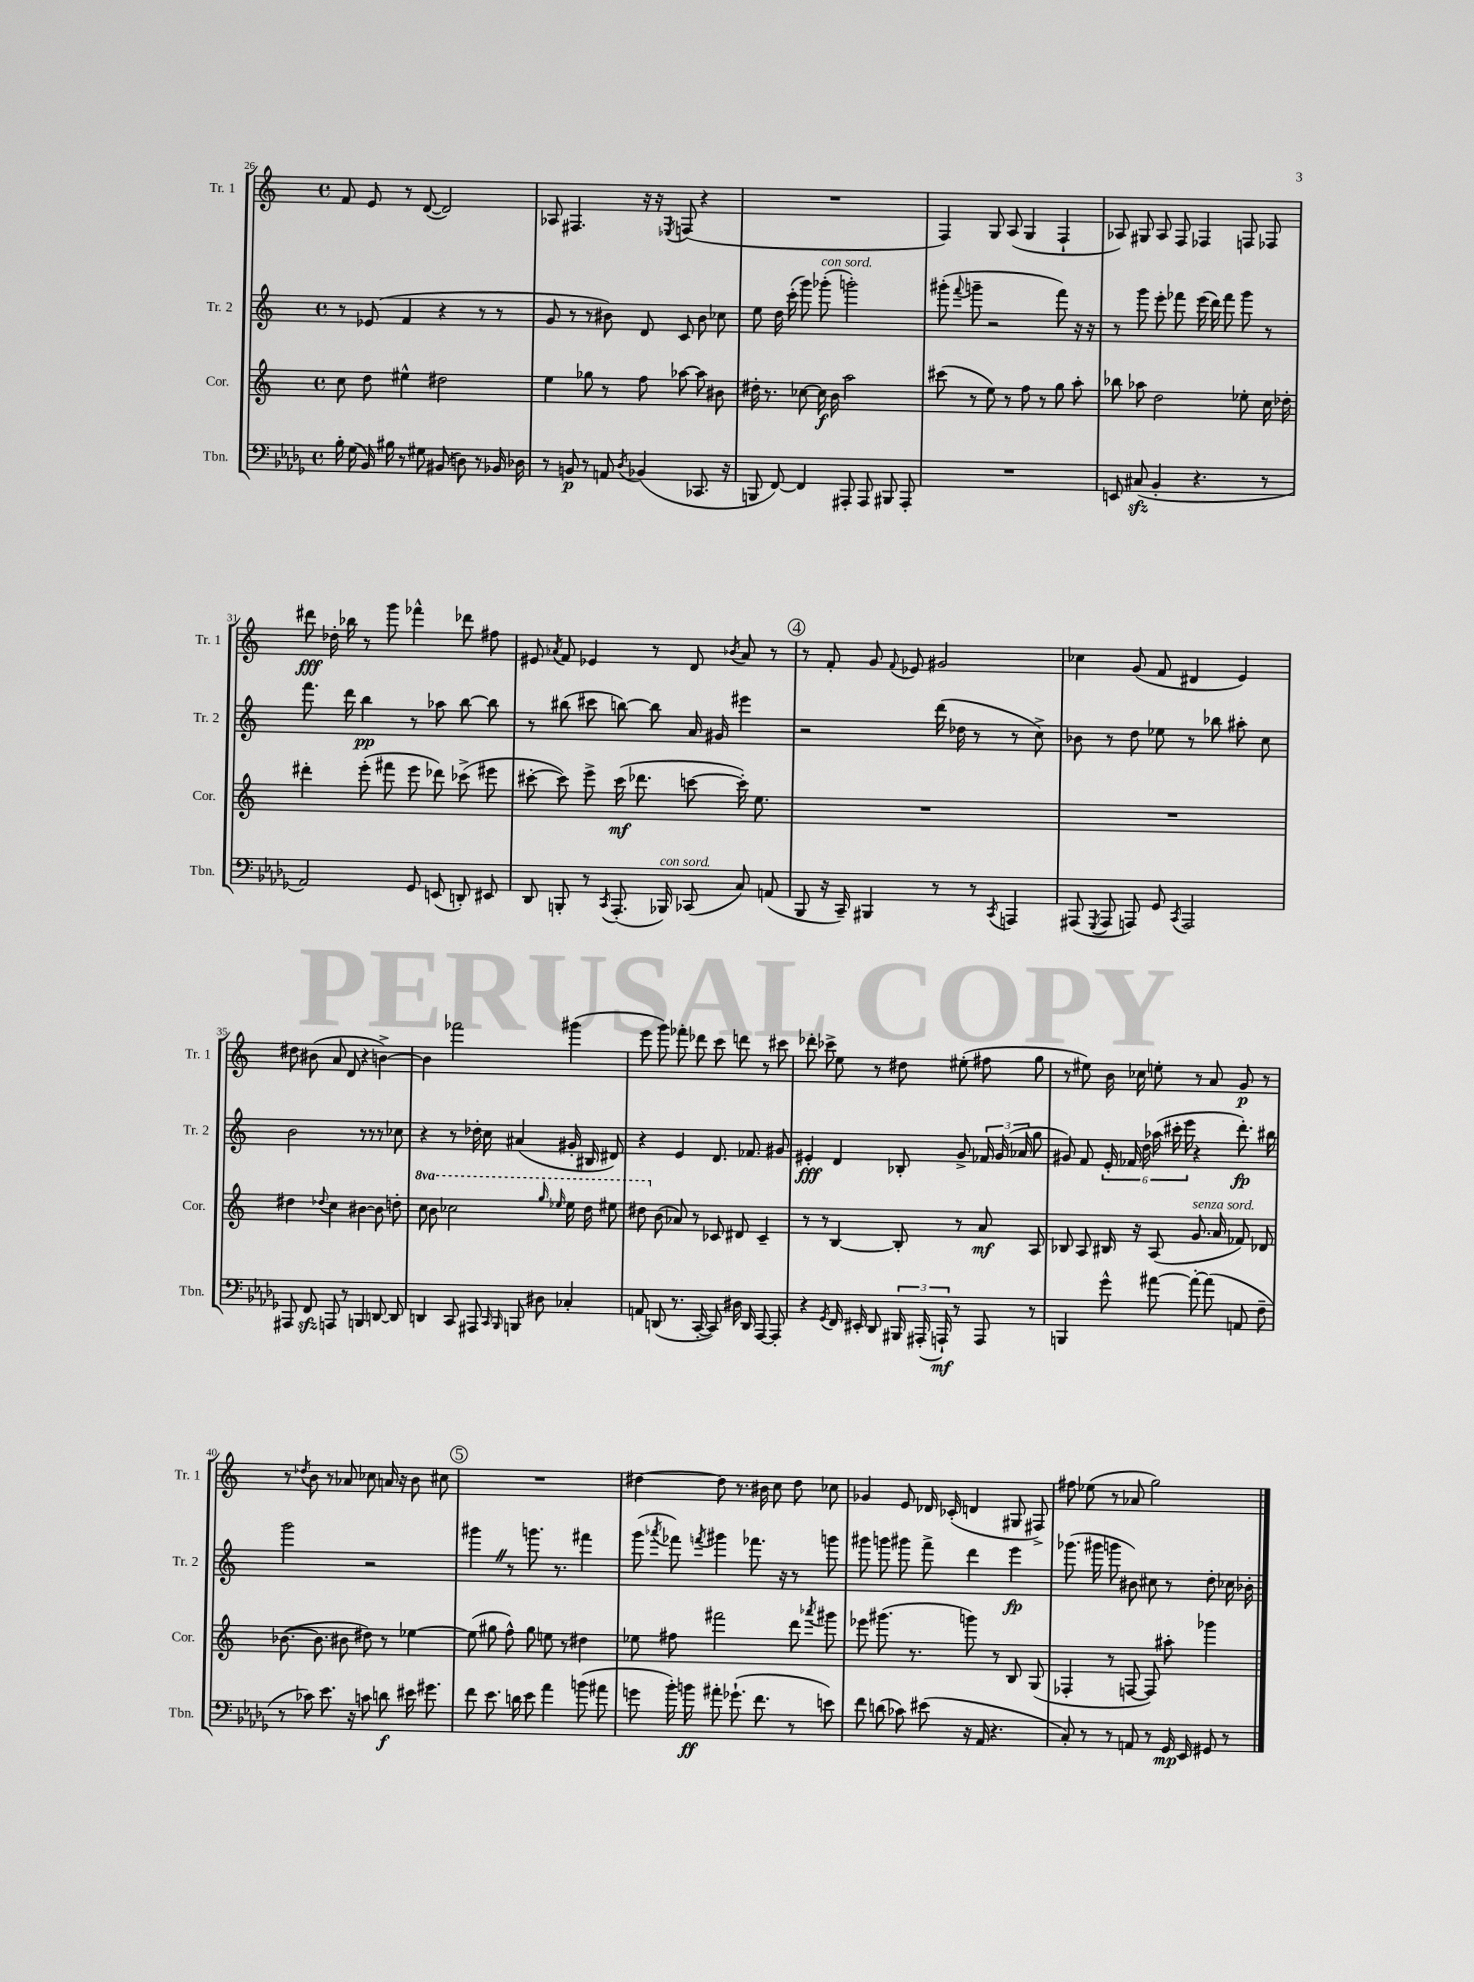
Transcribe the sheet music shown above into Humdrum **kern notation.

**kern	**kern	**kern	**kern
*staff4	*staff3	*staff2	*staff1
*clefF4	*clefG2	*clefG2	*clefG2
*k[b-e-a-d-g-]	*k[]	*k[]	*k[]
*M4/4	*M4/4	*M4/4	*M4/4
*met(c)	*met(c)	*met(c)	*met(c)
16B-'	8cc	8r	8f
(16G-	.	.	.
16BB-)	8dd	(8e-	8e
16B#	.	.	.
8r	4ee#^^	4f	8r
8G#	.	.	([8d
(8BB#	2dd#	4r	2d])
8D)	.	.	.
8r	.	8r	.
16BB-	.	8r	.
16D-	.	.	.
=	=	=	=
8r	4ee	8g	8A-
8BB	.	8r	4.F#
8r	8gg-	8r	.
8AA	8r	8b#)	.
8qD-	.	.	.
(4BB-	8ff	8d	16r
.	.	.	16r
.	.	.	8qE-
.	[8aa-	8c	(8F
8.CC-	8aa-]	8b#	4r
.	8b#	8cc-	.
16r	.	.	.
=	=	=	=
8BBB	16dd#'	8ee	1r
.	8.r	.	.
[8FF)	.	16dd	.
.	.	(16ccc'	.
4FF]	[8cc-	8ggg)	.
.	16cc-]	(8ggg-'	.
.	16b	.	.
8AAA#'	2aa	2ggg')	.
8AAA#	.	.	.
8BBB#	.	.	.
8AAA#'	.	.	.
=	=	=	=
1r	(8ccc#	(8ggg#'	4F)
.	.	8qqfff	.
.	8r	8ggg~	.
.	8ee)	2r	8G
.	8r	.	(8A
.	8ff	.	4G
.	8r	.	.
.	8gg	8fff)	4F`
.	8aa'	16r	.
.	.	16r	.
=	=	=	=
8EE	8bb-	8r	8A-)
(8C#	8aa-	8ggg	8G#
4BB-'	2dd	8eee'	8A-
.	.	8fff-	8F
4.r	.	(16eee	4F-
.	.	16ddd)	.
.	.	8fff-	.
.	8ee-'	8ggg	8F
8r	16cc	8r	8F-
.	16dd-'	.	.
=	=	=	=
2AA-)	4ddd#'	8.fff	8ddd#
.	.	.	16dd-'
.	.	16ddd	16bb-
.	(8eee'	4bb	8r
.	8fff#	.	8ggg
8GG-	8eee	8r	4fff-^^
(8EE	8ddd-)	8aa-	.
8DD')	(8ccc-^	[8bb	8ddd-
8EE#	8eee#	8bb]	8ff#
=	=	=	=
8DD-	[8ccc#'	8r	8e#
.	.	.	8qa-
8BBB'	8ccc#])	(8bb#	8f
8r	8eee^	8ccc#	4e-
8qCC	.	.	.
(8.AAA-'	(16ccc#	[8bb)	.
.	8.ddd-	.	.
.	.	8bb]	8r
16BBB-)	.	.	.
(8CC-	[8ccc	16a	8d
.	.	16g#	.
.	.	.	8qb-
8C)	16ccc'])	4eee#	8a-
.	8.ee	.	.
(8AA	.	.	8r
=	=	=	=
8BBB-	1r	2r	8r
16r	.	.	8f'
16CC~)	.	.	.
4BBB#	.	.	8g
.	.	.	8qqf
.	.	.	8e-
8r	.	(16ddd	2g#
.	.	16dd-	.
8r	.	8r	.
8qCC	.	.	.
4AAA	.	8r	.
.	.	8cc^)	.
=	=	=	=
(8AAA#	1r	8b-	4cc-
8qGGG-	.	.	.
8AAA#	.	8r	.
8AAA)	.	8dd	(8g
8GG-	.	8ee-	8f
8qCC	.	.	.
2AAA	.	8r	4d#
.	.	8bb-	.
.	.	8aa#'	4e)
.	.	8cc	.
=	=	=	=
8AAA#	4dd#	2b	8dd#
8FF	.	.	(8b#
.	8qqdd-	.	.
8AAA	4cc	.	8a
8r	.	.	8d
4BBB	[4b#	8r	4r
.	.	8r	.
[8DD	8b#]	8r	[4b^)
8DD]	8dd'	8cc-	.
=	=	=	=
4DD	8ccc	4r	4b]
.	8bb	.	.
8CC	2ccc-	8r	2fff-
8AAA#	.	16dd-'	.
.	.	16cc	.
16qqCC	.	.	.
16qqBBB-	.	.	.
8BBB	.	(4a#	.
8D#	.	.	.
.	16qqggg	.	.
.	16qqeee-	.	.
4C-'	16eee-	16g#'	(4ggg#
.	16ddd	16B#	.
.	8eee#	8d#)	.
=	=	=	=
8AA	8ddd#	4r	8eee
(8DD	(8b	.	8ggg)
8.r	8a-)	4e	8fff-'
.	8r	.	8ddd-
[16CC'	.	.	.
8CC])	8c-	8.d	8ccc
16D#	8d#	.	8ddd
16DD	.	8.f-	.
[8AAA-	4c-~	.	8r
8AAA-']	.	8g#	8ccc#
=	=	=	=
4r	8r	4e#'	8ddd-'
.	8r	.	8ccc-^
8qGG-	.	.	.
16FF	[4B	4d	8ee
16EE#'	.	.	.
8DD-	.	.	8r
24BBB#	8B']	8B-'	8dd#
(24AAA#'	.	.	.
24AAA`)	.	.	.
8r	8r	8g^	(8ee#'
8AAA	8a	24f-	8ff#
.	.	(24g	.
.	.	24a-	.
8r	8A	8gg	8gg
=	=	=	=
4BBB	8B-	8g#)	8r
.	8A	8f	8ee#)
8g-^^	16B#	24e'	16b
.	.	24f-	.
.	16r	.	16cc-
.	.	24dd	.
[8a#	(8A	(24aa-	8ee'
.	.	24ccc#'	.
.	.	24eee	.
8a#'_	8.g	4r	8r
(8a#]	.	.	8a
.	16a	.	.
8AA	8f-)	8.ddd')	8g
8F~	8d-	.	8r
.	.	16bb#	.
=	=	=	=
8r	([8.b-	2ggg	8r
.	.	.	8qdd-
8c-)	.	.	8b
.	8.b-]	.	.
8.e-	.	.	8r
.	8b#	.	8a-
16r	.	.	.
8c	8dd#)	2r	8cc-
8d	8r	.	16a
.	.	.	16r
16e#	[4ee-	.	8b
8.g#	.	.	.
.	.	.	8cc#
=	=	=	=
8f	(8ee-]	4ggg#	1r
8.e-	8gg#	.	.
.	8ff^^)	8r	.
16d	.	.	.
8e-	8gg#	8.ggg	.
4a-	8ee	.	.
.	.	8.r	.
.	8r	.	.
(8b	4dd#	4fff#	.
8a#	.	.	.
=	=	=	=
8g	8ee-	(8ggg	[4dd#
.	.	8qaaa-	.
16b-')	8ff#	8fff-)	.
16b	.	.	.
.	.	8qfff	.
8a#'	2fff#	4ggg#	8dd#]
(8.g-`	.	.	8.r
.	.	8.fff-	.
8.f	.	.	16b#
.	.	.	8cc
.	.	16r	.
8r	8ddd	8r	8dd#
.	8qaaa-	.	.
8e)	8ggg#	8ggg	8cc-
=	=	=	=
8f	8eee-	8ggg#	4g-
(8d	(8.ggg#	8ggg	.
8c-)	.	8ggg#	8e
.	8.r	.	.
(8e#	.	8fff^	16d-
.	.	.	(16c-'
16r	8ggg)	4ddd	4d
16AA-	.	.	.
4.r	8r	.	.
.	8B	4eee	8G#
.	(8G	.	8F#^)
=	=	=	=
8C')	4F-'	(8.ggg-	8ff#
8r	.	.	(8ee-
.	.	16ggg#	.
8r	8r	8ggg	8r
8AA	[8F	8b#)	8a-
8r	8F])	8cc#	2gg)
16GG-	8aa#'	8r	.
16EE-	.	.	.
8GG#	4ggg-	8dd'	.
8r	.	16cc-	.
.	.	16b-'	.
==	==	==	==
*-	*-	*-	*-
